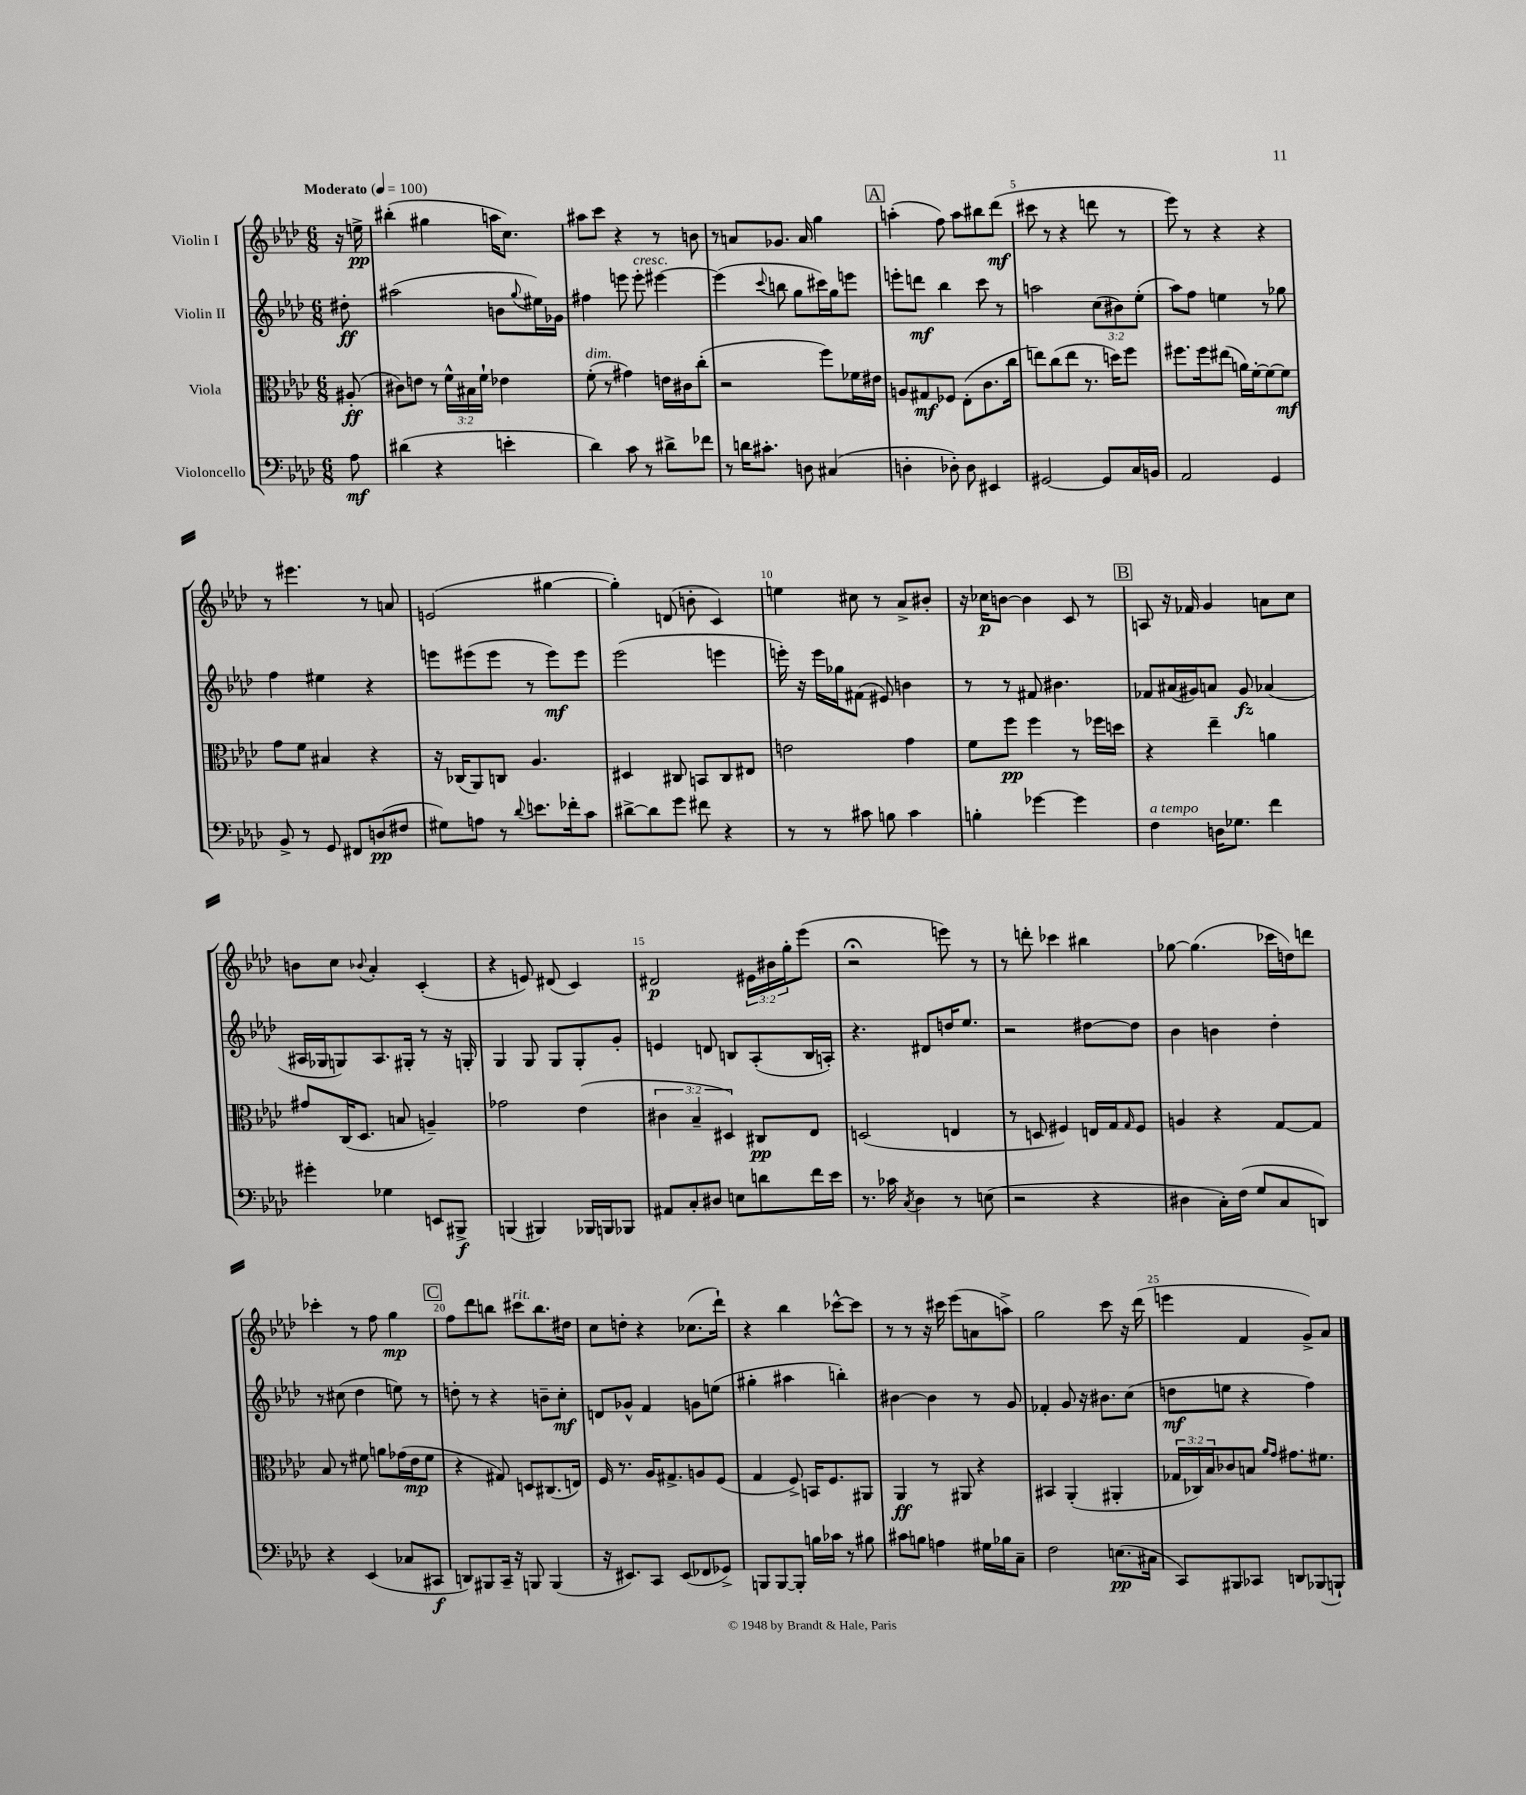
<<
\new StaffGroup <<
\new Staff = "s0" \with { instrumentName = "Violin I" } {
    \clef treble \key aes \major \numericTimeSignature \time 6/8 \override Staff.TupletNumber.text = #tuplet-number::calc-fraction-text \partial 8 \tempo "Moderato" 4 = 100
    r16 e''16->\pp |
    bis''4-.( gis''4 a''16 c''8.) |
    ais''8 c'''8 r4 r8 b'8 |
    r8 a'8 ges'8. a'16 g''4 |
    \mark \markup { \box "A" } a''4-.( f''8) a''8 bis''8 des'''8\mf( |
    cis'''8 r8 r4 d'''8 r8 |
    ees'''8) r8 r4 r4 |
    r8 eis'''4. r8 a'8 |
    e'2( gis''4~ |
    gis''4-.) d'8( b'8-. c'4) |
    e''4 cis''8 r8 aes'8-> bis'8-. |
    r16 ces''16\p b'8~ b'4 c'8 r8 |
    \mark \markup { \box "B" } a8 r16 fes'16 g'4 a'8 c''8 |
    b'8 c''8 \appoggiatura { bes'8 } aes'4-. c'4-.( |
    r4 e'8) dis'8( c'4) |
    dis'2\p \tuplet 3/2 { eis'16 bis'16 g''16-. } ees'''8( |
    r2\fermata e'''8) r8 |
    r8 d'''8-. ces'''4 bis''4 |
    ges''8~ ges''4.( ces'''16 d''16) d'''8 |
    ces'''4-. r8 f''8 g''4\mp |
    \mark \markup { \box "C" } f''8 des'''8 b''8 cis'''8^\markup { \italic "rit." } b''8. dis''16 |
    c''8 d''8-. r4 ces''8.( des'''16-!) |
    r4 bes''4 ces'''8~-^ ces'''8 |
    r8 r8 r16 cis'''16 ees'''8( a'8 a''8->) |
    g''2 c'''8 r16 des'''16( |
    e'''4 f'4 g'8->) aes'8 \bar "|." |
}
\new Staff = "s1" \with { instrumentName = "Violin II" } {
    \clef treble \key aes \major \numericTimeSignature \time 6/8 \override Staff.TupletNumber.text = #tuplet-number::calc-fraction-text \partial 8
    dis''8-.\ff |
    ais''2( b'8 \appoggiatura { g''8 } eis''16) ges'16 |
    fis''4 e'''8 e'''8-.^\markup { \italic "cresc." } eis'''4~ |
    eis'''4( \appoggiatura { c'''8 } b''8 g''8 cis'''16) g''16 e'''8 |
    \mark \markup { \box "A" } e'''8-. d'''8\mf bes''4 c'''8 r8 |
    a''2 \tuplet 3/2 { c''8( bis'8) ees''8-.( } |
    aes''8) f''8 e''4 r8 ges''8 |
    f''4 eis''4 r4 |
    e'''8 eis'''8( eis'''8 r8 eis'''8\mf) eis'''8 |
    ees'''2( e'''4 |
    e'''16-.) r16 e'''16 ges''16 fis'8( eis'8) b'4 |
    r8 r8 fis'8 bis'4. |
    \mark \markup { \box "B" } fes'8 ais'16( gis'16) a'8 gis'8\fz aes'4( |
    ais16 ges16 g8) ais8. gis16-. r8 r16 g16-. |
    g4 g8 g8 g8-. g'8-. |
    e'4 d'8 b8 aes8-.( b16 a16-.) |
    r4. dis'8 d''16 ees''8. |
    r2 dis''8~ dis''8 |
    bes'4 b'4 des''4-. |
    r8 cis''8( des''4 e''8) r8 |
    \mark \markup { \box "C" } d''8-. r8 r4 b'8-- c''8-.\mf |
    d'8 ges'8-^ f'4 g'8 e''8( |
    gis''4-. ais''4 b''4-.) |
    bis'4~ bis'4 r8 g'8 |
    fes'4-. g'8 r16 bis'8. c''8( |
    d''8\mf e''8 r4 f''4) \bar "|." |
}
\new Staff = "s2" \with { instrumentName = "Viola" } {
    \clef alto \key aes \major \numericTimeSignature \time 6/8 \override Staff.TupletNumber.text = #tuplet-number::calc-fraction-text \partial 8
    ais8-.\ff( |
    cis'8) e'8 r8 \tuplet 3/2 { f'16-^ bis16 f'16-! } ees'4 |
    f'8-.^\markup { \italic "dim." }( r8 gis'4) e'16 cis'16 c''8-.( |
    r2 f''8) fes'16 eis'16 |
    \mark \markup { \box "A" } a8 gis8\mf fes8 ees8-.( c'8. c''16 |
    e''8) c''8( e''8 r8. d''16) f''8 |
    fis''8. fis''16 eis''8( a'16) f'16~-. f'8~ f'8\mf |
    g'8 f'8 bis4 r4 |
    r16 ces16( aes,8) c8 aes4. |
    dis4 cis8 b,8 cis8 eis8 |
    e'2 g'4 |
    f'8 f''8\pp f''4 r8 fes''16 d''16 |
    \mark \markup { \box "B" } r4 ees''4-- a'4 |
    gis'8 c16( des8. b8 a4--) |
    ges'2 ees'4( |
    \tuplet 3/2 { cis'4 bes4-- dis4) } cis8\pp ees8 |
    d2( e4 |
    r8 d8 fis4) e16 g16 \grace { g16 } fis8 |
    a4 r4 g8~ g8 |
    bes8 r8 fis'8 a'8 ges'16( ees'16\mp fis'8 |
    \mark \markup { \box "C" } r4 gis8) d8 cis8.( e16) |
    f16 r8. aes16 gis8.-> a8 f8( |
    g4 f8->) b,16 f8. ais,8 |
    aes,4\ff r8 ais,8 r4 |
    bis,4 aes,4-.( ais,4-. |
    \tuplet 3/2 { ges16 ces16) bes16 } ces'8 b8 \grace { aes'16 g'16 } gis'8. fis'8. \bar "|." |
}
\new Staff = "s3" \with { instrumentName = "Violoncello" } {
    \clef bass \key aes \major \numericTimeSignature \time 6/8 \partial 8
    aes8\mf |
    dis'4( r4 e'4-. |
    des'4) c'8 r8 dis'8-> fes'8 |
    r8 d'16 cis'8.-. d8 cis4( |
    \mark \markup { \box "A" } d4-. des8-.) des8 eis,4 |
    gis,2~ gis,8 c16 b,16 |
    aes,2 g,4 |
    bes,8-> r8 g,8 fis,8 d8\pp( fis8 |
    gis8) a8 r8 \appoggiatura { des'8 } e'8. fes'16-. c'8 |
    dis'8~-> dis'8 g'8 fis'8 r4 |
    r8 r8 cis'8 b8 cis'4 |
    b4-. ges'4~ ges'4 |
    \mark \markup { \box "B" } f4^\markup { \italic "a tempo" } d16 ges8. f'4 |
    gis'4-. ges4 e,8 bis,,8->\f |
    b,,4( bis,,4) bes,,16 b,,16 bes,,8 |
    ais,8 c8-. dis8 e8 d'8 f'16 ees'16 |
    r8. ces'16 \acciaccatura { c8 } des4 r8 e8( |
    r2 r4 |
    dis4 c16-.) f16( g8 c8 d,8) |
    r4 ees,4( ces8 cis,8\f |
    \mark \markup { \box "C" } d,8) bis,,8 c,16-- r16 b,,8 b,,4( |
    r16 eis,8.) c,8 eis,8( fes,8 ges,8->) |
    b,,8 b,,8~ b,,8-. b16 ces'16 r8 bis8 |
    cis'8 b8 a4 gis16 bes16 c8-- |
    f2 e8.\pp( cis16 |
    c,8) bis,,8 ces,8 d,8 bes,,8( b,,8-!) \bar "|." |
}
>>
>>
\layout { \context { \Score \override BarNumber.break-visibility = ##(#f #t #t) barNumberVisibility = #(every-nth-bar-number-visible 5) } }
